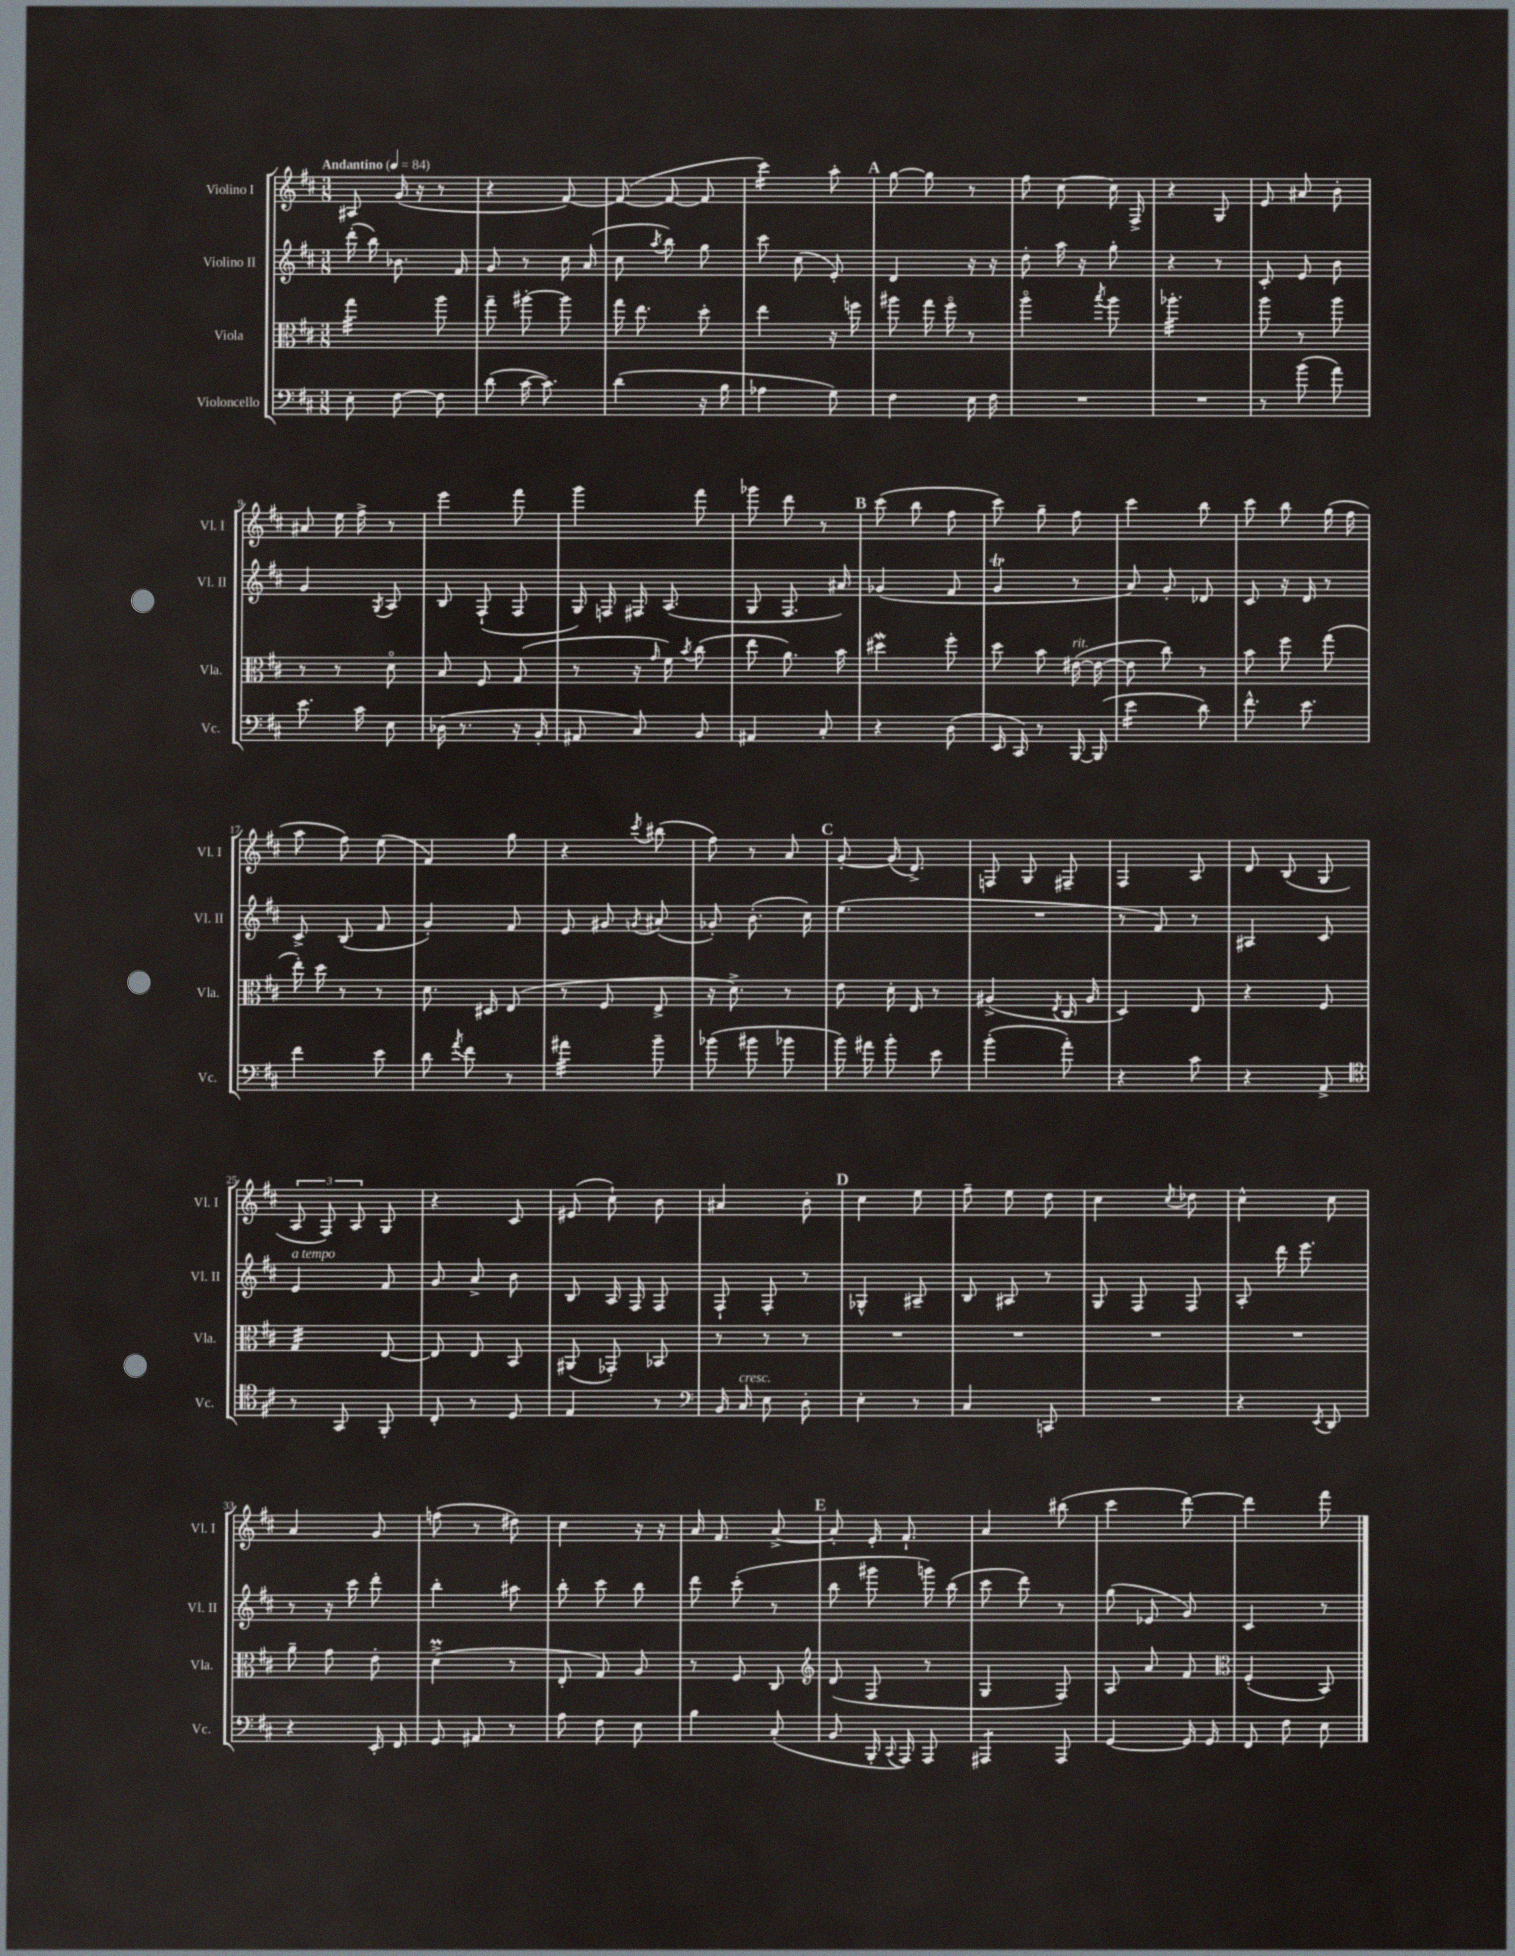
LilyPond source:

<<
\new StaffGroup <<
\new Staff = "s0" \with { instrumentName = "Violino I" shortInstrumentName = "Vl. I" } {
    \clef treble \key d \major \numericTimeSignature \time 3/8 \tempo "Andantino" 4 = 84
    \autoBeamOff ais8 g'16( r16 r8 |
    r4 fis'8~) |
    fis'8~( fis'8~ fis'8 |
    cis'''4:16) a''8-. |
    \mark \markup { \bold "A" } g''8~ g''8 r8 |
    fis''8 cis''8~ cis''16 fis16-> |
    r4 g8 |
    e'8 ais'8 b'8-. |
    ais'8 e''16 fis''16-> r8 |
    e'''4 fis'''8 |
    g'''4 fis'''8 |
    ges'''8 d'''8 r8 |
    \mark \markup { \bold "B" } cis'''8( b''8 fis''8 |
    cis'''8) g''8-- fis''8 |
    cis'''4 b''8 |
    cis'''8 b''8 g''16( fis''16 |
    a''8 fis''8) e''8( |
    fis'4) g''8 |
    r4 \acciaccatura { cis'''8 } bis''8( |
    fis''8) r8 a'8 |
    \mark \markup { \bold "C" } g'8~-. g'16( d'8.->) |
    f8 g8 fis8-- |
    fis4 a8 |
    d'8 b8( g8 |
    \tuplet 3/2 { a8 fis8) a8 } g8 |
    r4 cis'8 |
    eis'8( cis''8-!) b'8 |
    ais'4 b'8-. |
    \mark \markup { \bold "D" } cis''4 e''8 |
    fis''8-- e''8 d''8 |
    cis''4 \acciaccatura { cis''8 } des''8 |
    cis''4-^ cis''8 |
    a'4 g'8 |
    f''8( r8 dis''8) |
    cis''4 r16 r16 |
    a'16 fis'8. a'8~-> |
    \mark \markup { \bold "E" } a'8-. e'16-. fis'8.-! |
    a'4 bis''8( |
    cis'''4 d'''8~) |
    d'''4 fis'''8 \bar "|." |
}
\new Staff = "s1" \with { instrumentName = "Violino II" shortInstrumentName = "Vl. II" } {
    \clef treble \key d \major \numericTimeSignature \time 3/8
    \autoBeamOff d'''16-.( b''16) bes'8. fis'16 |
    g'8 r8 cis''16 a'16( |
    cis''8 \acciaccatura { a''8 } b''8) g''8 |
    cis'''8 cis''8( e'8-.) |
    \mark \markup { \bold "A" } d'4 r16 r16 |
    d''8-. a''16 r16 g''8-. |
    r4 r8 |
    cis'8-. e'8 b'8 |
    g'4 \acciaccatura { g8 } a8 |
    b8 fis8-!( fis8 |
    g16) f16 fis16 a8.( |
    g8 fis8. ais'16) |
    \mark \markup { \bold "B" } ges'4( fis'8 |
    g'4\trill r8 |
    a'8) g'8-. des'8 |
    cis'8 r16 d'16 r8 |
    cis'8-> b8( fis'8 |
    g'4-.) fis'8 |
    e'8 gis'8 \acciaccatura { g'8 } ais'8( |
    ges'8-.) b'8.-.( cis''16) |
    \mark \markup { \bold "C" } e''4.( |
    R4. |
    r8 fis'8) r8 |
    ais4 cis'8 |
    e'4^\markup { \italic "a tempo" } fis'8 |
    g'8 a'8-> b'8 |
    b8 a16 fis16 fis8 |
    fis8-! fis8-. r8 |
    \mark \markup { \bold "D" } ges4-^ ais8-- |
    b8 ais8 r8 |
    g8 fis8 fis8 |
    a8-. d'''16 e'''8. |
    r8 r16 cis'''16 d'''8-. |
    b''4-. ais''8 |
    b''8-. cis'''8 b''8 |
    d'''8 cis'''8-.( r8 |
    \mark \markup { \bold "E" } b''8 gis'''8 g'''16) b''16( |
    cis'''8 d'''8) r8 |
    g''8( ees'8 g'8) |
    cis'4 r8 \bar "|." |
}
\new Staff = "s2" \with { instrumentName = "Viola" shortInstrumentName = "Vla." } {
    \clef alto \key d \major \numericTimeSignature \time 3/8
    \autoBeamOff g''4:32 a''8 |
    g''8-- ais''8~-. ais''8 |
    g''16 e''8. d''8-. |
    e''4 r16 f''16 |
    \mark \markup { \bold "A" } ais''8 g''16 fis''16\flageolet r8 |
    a''4\flageolet \acciaccatura { b''8 } a''8 |
    aes''4.:32-. |
    a''8 r8 a''8 |
    r8 r8 d'8\flageolet |
    b8 fis8 g8( |
    r8 r16 \grace { g'16 } fis'16) \acciaccatura { b'8 } cis''8( |
    e''8 a'8.) b'16 |
    \mark \markup { \bold "B" } dis''4\mordent fis''8-. |
    d''8 b'8 eis'16~^\markup { \italic "rit." }( eis'16~ |
    eis'8 cis''8) r8 |
    b'8 fis''8 g''8( |
    e''16-.) d''16 r8 r8 |
    d'8. dis16 e8( |
    r8 fis8 e8-> |
    r16 d'8.->) r8 |
    \mark \markup { \bold "C" } e'8 d'16-. e16 r8 |
    ais4->( \acciaccatura { e8 } cis16 ais16 |
    d4) e8 |
    r4 fis8 |
    g4:32 e8~ |
    e8 e8 b,8 |
    ais,8( ges,8-.) bes,8 |
    r8 r8 r8 |
    \mark \markup { \bold "D" } R4. |
    R4. |
    R4. |
    R4. |
    a'8-- g'8 e'8-. |
    d'4->\prall( r8 |
    e8-. g8) a8 |
    r8 fis8 cis8 |
    \mark \markup { \bold "E" } \clef treble d'8( fis8 r8 |
    g4 fis8) |
    a8 a'8 fis'8 |
    \clef alto fis4-.( b,8) \bar "|." |
}
\new Staff = "s3" \with { instrumentName = "Violoncello" shortInstrumentName = "Vc." } {
    \clef bass \key d \major \numericTimeSignature \time 3/8
    \autoBeamOff e8-. fis8~ fis8 |
    d'8( cis'16~ cis'8.) |
    d'4( r16 b16 |
    aes4 g8) |
    \mark \markup { \bold "A" } fis4 e16 fis16 |
    R4. |
    R4. |
    r8 b'8( a'8) |
    e'8. cis'16 e8 |
    des16( r8. r16 b,16-. |
    ais,8 cis8) b,8 |
    ais,4 cis8-. |
    \mark \markup { \bold "B" } r4 d8( |
    e,16 cis,16) r8 b,,16~ b,,16( |
    e'4:16 d'8) |
    fis'8.-^ e'8. |
    fis'4 e'8 |
    d'8 \acciaccatura { a'8 } fis'8 r8 |
    ais'4:32 b'8-- |
    bes'8( bis'8 bes'8 |
    \mark \markup { \bold "C" } b'16) ais'16 b'8-. e'8 |
    b'4-.( a'8-.) |
    r4 cis'8 |
    r4 a,8-> |
    \clef tenor r8 g,8 fis,8-. |
    cis8-. r8 d8 |
    e4 r8 |
    \clef bass b,16 cis16^\markup { \italic "cresc." } e8 d8-. |
    \mark \markup { \bold "D" } e4-. r8 |
    cis4 c,8 |
    R4. |
    r4 \acciaccatura { e,8 } d,8 |
    r4 e,16-. fis,16 |
    g,8 ais,8 r8 |
    a8 fis8 e8 |
    b4 cis8-.( |
    \mark \markup { \bold "E" } b,8 b,,16-. \appoggiatura { cis,8 } a,,16) a,,8 |
    ais,,4:8 ais,,8 |
    g,4~ g,16 g,16 |
    fis,8 fis8 e8 \bar "|." |
}
>>
>>
